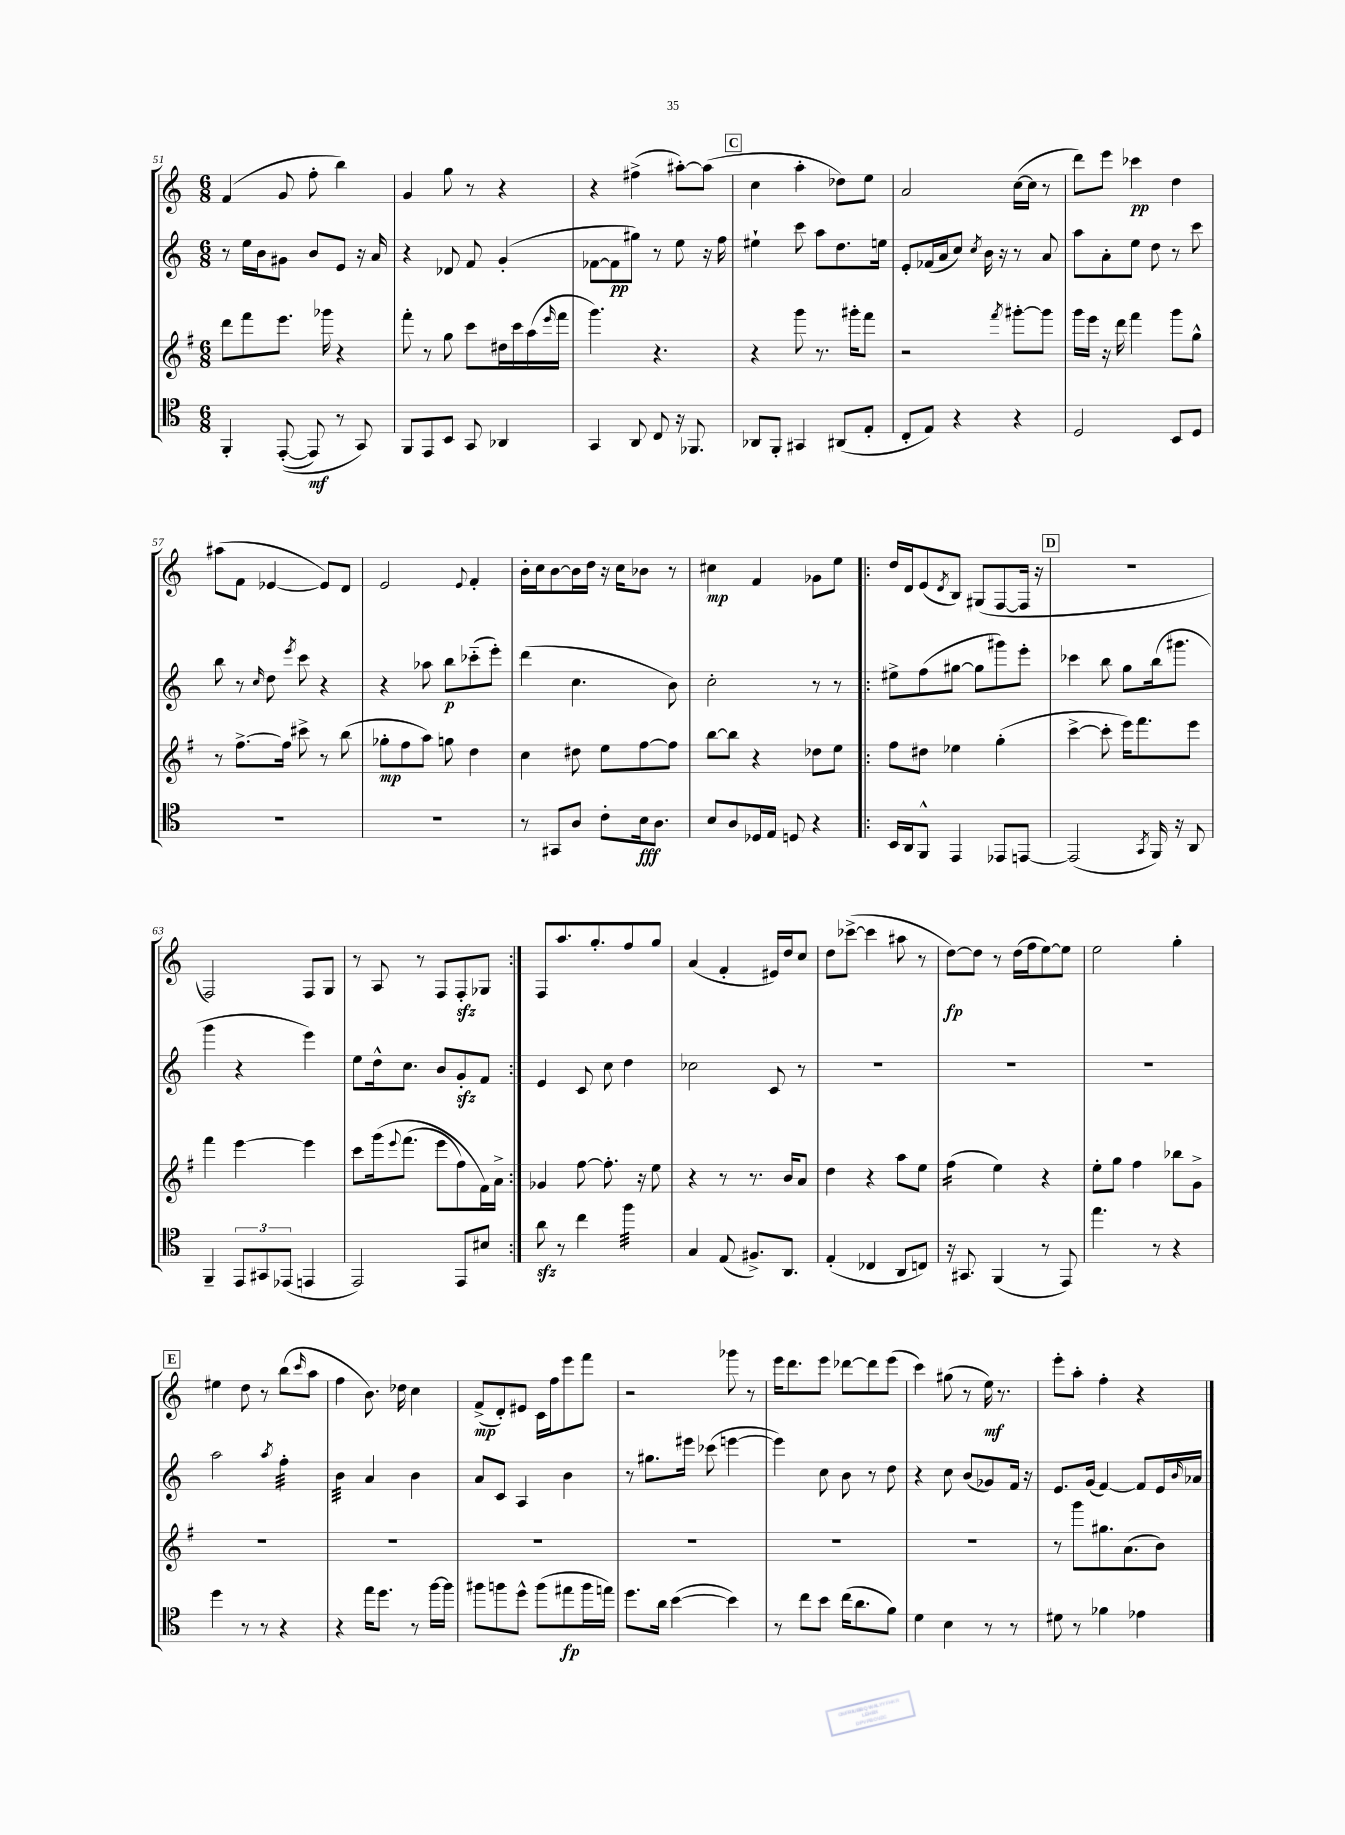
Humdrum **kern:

**kern	**kern	**kern	**kern
*staff4	*staff3	*staff2	*staff1
*clefC4	*clefG2	*clefG2	*clefG2
*k[]	*k[f#]	*k[]	*k[]
*M6/8	*M6/8	*M6/8	*M6/8
4FF'/	8ddd\L	8r	(4f/
.	8fff#\	16ee\LL	.
.	.	16b\J	.
&(([8EE'/	8.eee\J	8g#\J	8g/
8EE/])	.	8b/L	8ff'\
.	16ggg-\	.	.
8r	4r	8e/J	4bb\)
8GG/&)	.	16r	.
.	.	16a/	.
=	=	=	=
8FF/L	8fff#'\	4r	4g/
8EE/	8r	.	.
8BB/J	8gg\	8d-/	8gg\
8GG/	8ccc\L	8f/	8r
4AA-/	16dd#\L	(4g'/	4r
.	16ccc\	.	.
.	(16aa\	.	.
.	16qqeee/	.	.
.	16fff#\JJ	.	.
=	=	=	=
4GG/	4.ggg\)	[8f-\L	4r
.	.	8f-\]	.
8AA/	.	8gg#\J)	(4ff#^\
8C/	4.r	8r	.
16r	.	8ee\	[8aa#'\L)
8.FF-/	.	.	.
.	.	16r	(8aa#\]J
.	.	16ff\	.
=	=	=	=
8AA-/L	4r	4ee#`\	4cc\
8FF'/J	.	.	.
4GG#/	8ggg\	8ccc\	4aa'\
.	8.r	8aa\L	.
(8AA#/L	.	8.dd\	8dd-\L)
.	16ggg#'\LK	.	.
8E'/J	8fff#\J	.	8ee\J
.	.	16ee\Jk	.
=	=	=	=
8C'/L	2r	8e'/L	2a/
8E/J)	.	(16f-/L	.
.	.	16a/J	.
4r	.	8cc/J)	.
.	.	8qcc/	.
.	.	16b\	.
.	.	16r	.
.	8qfff#/	.	.
4r	[8ggg#'\L	8r	([16cc\LL
.	.	.	16cc\]JJ
.	8ggg#\]J	8a/	8r
=	=	=	=
2D/	16ggg\LL	8aa\L	8ddd\L)
.	16eee\JJ	.	.
.	16r	8a'\	8eee\J
.	16ddd\	.	.
.	4fff#\	8ee\J	4ccc-\
.	.	8dd\	.
8BB/L	8ggg\L	8r	4dd\
8D/J	8gg^^\J	8ccc\	.
=	=	=	=
2.r	8r	8bb\	(8aa#\L
.	[8.ff#^\L	8r	8f\J
.	.	16qqcc/	.
.	.	8dd\	[4e-/
.	16ff#\]Jk	.	.
.	.	8qeee/	.
.	8ccc#^\	8ccc\	.
.	8r	4r	8e-/]L)
.	(8bb\	.	8d/J
=	=	=	=
2.r	8gg-'\L	4r	2e/
.	8ff#\	.	.
.	8aa\J)	8aa-\	.
.	8gg\	8bb\L	.
.	.	.	8qqe/
.	4dd\	(8ccc-'~\	4f'/
.	.	8eee'\J)	.
=	=	=	=
8r	4cc\	(4ddd\	16b'\LL
.	.	.	16cc\J
8GG#/L	.	.	[8b\
8A/J	8dd#\	4.cc\	16b\]L
.	.	.	16dd\JJ
8c'\L	8ee\L	.	16r
.	.	.	16cc\LK
16B\k	[8ff#\	.	8b-\J
8.A\J	.	.	.
.	8ff#\]J	8b\)	8r
=	=	=	=
8B/L	[8bb\L	2cc'\	4cc#\
8A/	8bb\]J	.	.
16D-/L	4r	.	4f/
16E/JJ	.	.	.
8D/	.	.	.
4r	8dd-\L	8r	8g-\L
.	8ee\J	8r	8ee\J
=!|:	=!|:	=!|:	=!|:
16BB/LL	8ff#\L	8ee#^\L	16dd/LL
16AA/J	.	.	16d/J
8FF^^/J	8dd#\J	(8ff\	(8e/
.	.	.	8qd/
4EE/	4ee-\	[8gg#\J	8B/J)
.	.	8gg#\]L	(8G#/L
8EE-/L	(4gg'\	8ggg#\)	[8F/
[8EE/J	.	8eee'\J	16F/]Jk
.	.	.	16r
=	=	=	=
(2EE/]	[4ccc^\	4ccc-\	2.r
.	8ccc'\]	8bb\	.
.	16eee\LK)	8gg\L	.
.	8.fff#\	.	.
8qGG/	.	.	.
16FF/)	.	(16bb\k	.
16r	.	8.ggg#\J	.
8AA/	8eee\J	.	.
=	=	=	=
4FF~/	4fff#\	4ggg\	2F/)
12EE/L	[4eee\	4r	.
12GG#/	.	.	.
(12EE-/J	.	.	.
4EE/	4eee\]	4eee\)	8F/L
.	.	.	8G/J
=	=	=	=
2EE/)	8ccc\L	8ee\L	8r
.	&(16ggg\k	16dd^^\k	8A/
.	8qqeee/	.	.
.	(8.fff#\J	8.cc\J	.
.	.	.	8r
.	8eee\L	8b/L	8F/L
8EE/L	8ff#\)	8g'/	8F'/
8B#/J	16f#\L&)	8f/J	8G-/J
.	16a^\JJ	.	.
=:|!	=:|!	=:|!	=:|!
8a\	4g-/	4e/	8F/L
8r	.	.	8.aa/
4cc\	[8ff#\	8c/	.
.	.	.	8.gg'/
.	8.ff#'\]	8cc\	.
4ff\	.	4dd\	8ff/
.	16r	.	.
.	8ee\	.	8gg/J
=	=	=	=
4G/	4r	2cc-\	(4a/
(8E/	8r	.	4f'/
8.F#^/L)	8.r	.	.
.	.	8c/	16e#/LL)
8.AA/J	16b/LK	.	16dd/J
.	8a/J	8r	8cc/J
=	=	=	=
(4E'/	4dd\	2.r	8dd\L
.	.	.	([8ccc-^\J
4C-/	4r	.	4ccc-\]
8AA/L	8aa\L	.	8aa#\
8C/J)	8ee\J	.	8r
=	=	=	=
16r	(4ff#\	2.r	[8dd\L)
8.GG#/	.	.	.
.	.	.	8dd\]J
(4FF/	4ee\)	.	8r
.	.	.	(16dd\LL
.	.	.	16ff\J
8r	4r	.	[8ee\)
8EE/)	.	.	8ee\]J
=	=	=	=
4.ee\	8ee'\L	2.r	2ee\
.	8gg\J	.	.
.	4ff#\	.	.
8r	.	.	.
4r	8bb-\L	.	4gg'\
.	8g^\J	.	.
=	=	=	=
4dd\	2.r	2aa\	4ee#\
8r	.	.	8dd\
8r	.	.	8r
.	.	8qaa/	.
4r	.	4ff'\	(8bb\L
.	.	.	16qqccc/
.	.	.	8aa\J
=	=	=	=
4r	2.r	4b\	4ff\
16ee\LK	.	4a/	8.b\)
8.dd\J	.	.	.
.	.	.	16dd-\
8r	.	4b\	4cc\
[16ff\LL	.	.	.
16ff\]JJ	.	.	.
=	=	=	=
8ff#\L	2.r	8a/L	(8f^/L
8ff\	.	8c/J	8d'/)
8dd^^\J	.	4A/	8e#/J
(8ff\L	.	.	16c\LL
.	.	.	16ff\J
8ee#\	.	4b\	8eee\
16ff\L	.	.	8fff\J
16ee\JJ)	.	.	.
=	=	=	=
8.dd\L	2.r	8r	2r
.	.	8.gg#\L	.
16a\Jk	.	.	.
([4b\	.	.	.
.	.	16eee#\Jk	.
.	.	(8ccc-\	.
4b\])	.	[4eee\	8ggg-\
.	.	.	8r
=	=	=	=
8r	2.r	4eee\])	16eee\LK
.	.	.	8.ddd\
8cc\L	.	.	.
8b\J	.	8cc\	8eee\J
(16cc\LK	.	8b\	[8ddd-\L
8.a\	.	.	.
.	.	8r	8ddd-\]
8f\J)	.	8dd\	(8eee\J
=	=	=	=
4d\	2.r	4r	4ccc\)
4B\	.	8cc\	(8gg#\
.	.	(8b/L	8r
8r	.	8g-/)	16ee\)
.	.	.	8.r
8r	.	16f/Jk	.
.	.	16r	.
=	=	=	=
8d#\	8r	8.e/L	8eee'\L
8r	8ggg\L	.	8aa'\J
.	.	(16g/Jk	.
4f-\	8.gg#\	[4f/)	4ff'\
.	(8.a\	.	.
4e-\	.	8f/]L	4r
.	8b\J)	16e/L	.
.	.	16qqb/	.
.	.	16a-/JJ	.
==	==	==	==
*-	*-	*-	*-
